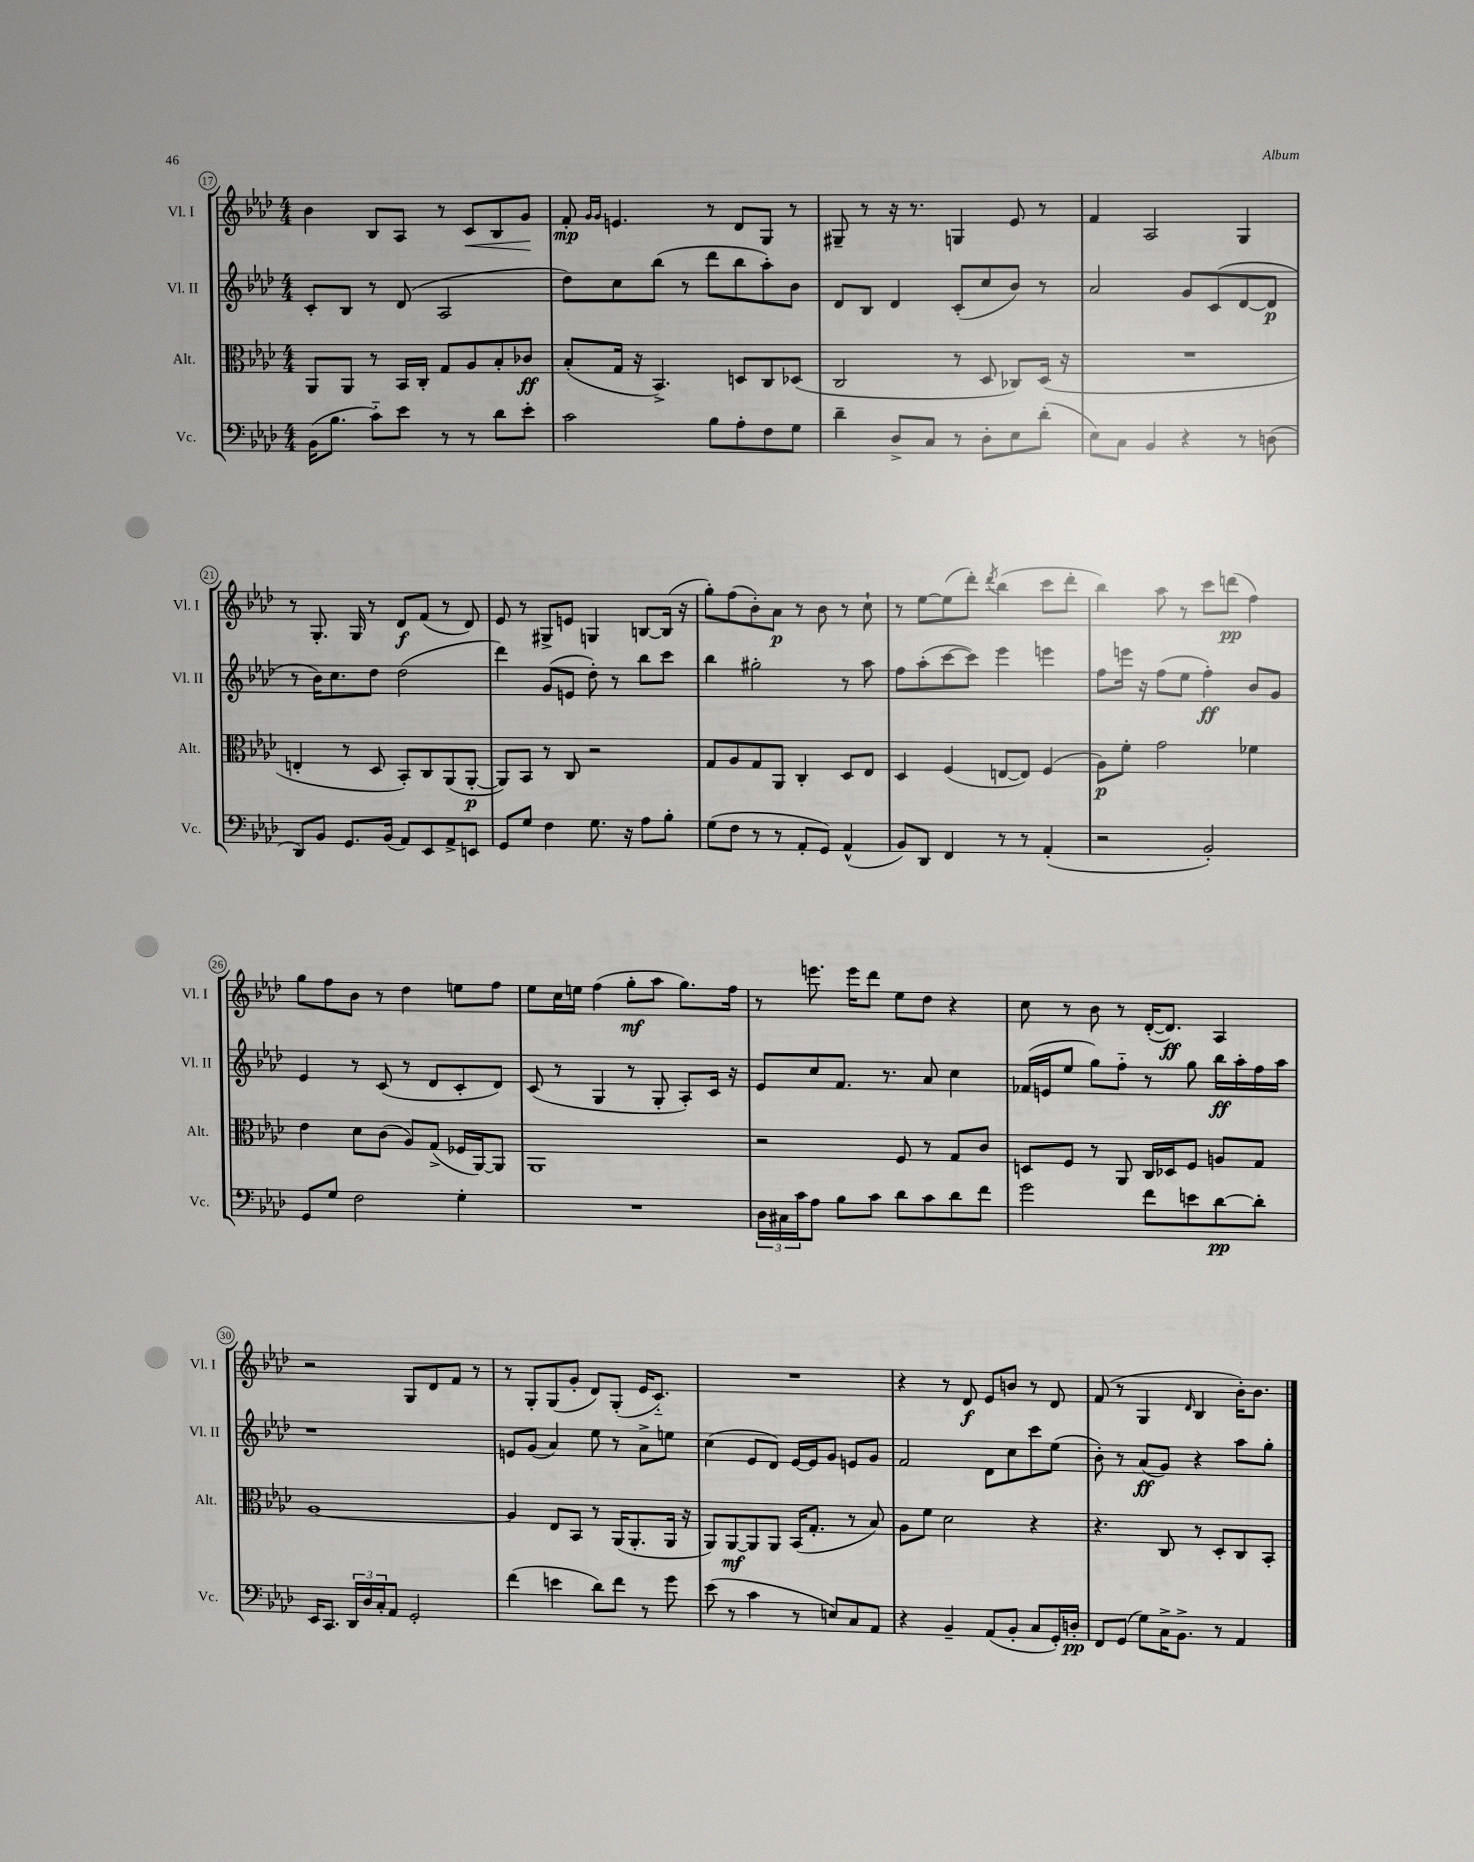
<<
\new StaffGroup <<
\new Staff = "s0" \with { instrumentName = "Vl. I" shortInstrumentName = "Vl. I" } {
    \clef treble \key aes \major \numericTimeSignature \time 4/4
    bes'4 bes8 aes8 r8 c'8\< bes8 g'8\! |
    f'8-.\mp \grace { g'16 g'16 } e'4. r8 des'8 g8 r8 |
    gis8-- r8 r16 r8. g4 ees'8 r8 |
    f'4 aes2 g4 |
    r8 g8.-. g16 r8 des'8\f f'8( r8 des'8) |
    ees'8 r8 gis8-> e'8 g4 b8~ b16( r16 |
    g''8-.) f''8( bes'8-.) aes'8\p r8 bes'8 r8 c''8-! |
    r8 ees''8~ ees''8( des'''8-.) \acciaccatura { des'''8 } bes''4( c'''8 des'''8-. |
    bes''4) aes''8 r8 c'''8 d'''8\pp( f''4) |
    g''8 f''8 bes'8 r8 des''4 e''8 f''8 |
    ees''8 c''16 e''16 f''4( g''8-.\mf aes''8 g''8.) f''16 |
    r8 e'''8. e'''16 des'''8 ees''8 des''8 r4 |
    c''8 r8 bes'8 r8 des'16~-.( des'8.\ff) aes4 |
    r2 g8 des'8 f'8 r8 |
    r8 g8-. g8( g'8-. des'8) g8-.( ees'16 c'8.-_) |
    R1 |
    r4 r8 des'8\f ees'8 b'8 r8 des'8 |
    f'8( r8 g4 \grace { des'16 } bes4 bes'16-.) bes'8. \bar "|." |
}
\new Staff = "s1" \with { instrumentName = "Vl. II" shortInstrumentName = "Vl. II" } {
    \clef treble \key aes \major \numericTimeSignature \time 4/4
    c'8-. bes8 r8 des'8( aes2 |
    des''8) c''8 bes''8( r8 des'''8 bes''8 aes''8-.) bes'8 |
    des'8 bes8 des'4 c'8-.( c''8 bes'8) r8 |
    aes'2 g'8 c'8( des'8~ des'8\p |
    r8 bes'16) c''8. des''8 des''2( |
    des'''4) g'8( e'8 des''8-.) r8 bes''8 c'''8 |
    bes''4 gis''2-. r8 aes''8 |
    f''8 aes''8-.( c'''8~ c'''8) ees'''4 e'''4 |
    f''8 e'''16 r16 f''8( ees''8 f''4-.\ff) bes'8 g'8 |
    ees'4 r8 c'8( r8 des'8 c'8-. des'8) |
    c'8( r8 g4 r8 g8-. aes8-.) c'16 r16 |
    ees'8 c''8 f'8. r8. aes'8 c''4 |
    fes'16( e'16 ees''8 g''8) f''8-_ r8 g''8 bes''16\ff aes''16-. f''16 aes''16 |
    r1 |
    e'8 g'8( aes'4) ees''8 r8 aes'8-> e''8 |
    c''4( ees'8 des'8) ees'16~ ees'16 g'8 e'8 g'8 |
    f'2 des'8 c''8 c'''8 ees''8( |
    bes'8-.) r8 aes'8\ff( g'8) r4 aes''8 g''8-. \bar "|." |
}
\new Staff = "s2" \with { instrumentName = "Alt." shortInstrumentName = "Alt." } {
    \clef alto \key aes \major \numericTimeSignature \time 4/4
    aes,8 aes,8 r8 bes,16 c16-. g8 aes8 bes8-. ces'8\ff |
    bes8-.( g16 r16 bes,4.->) d8 c8 des8( |
    c2 r8 des8 ces8) des16( r16 |
    R1 |
    e4-. r8 des8 bes,8-.) c8 aes,8( aes,8~-.\p |
    aes,8) bes,8 r8 c8 r2 |
    g8 aes8 g8 aes,8 c4-. des8 ees8 |
    des4 f4( e8~ e8) f4( |
    aes8\p) f'8-. g'2 fes'4 |
    ees'4 des'8 c'8( aes8) g8->( fes16 aes,16~) aes,8 |
    aes,1 |
    r2 f8 r8 g8 c'8 |
    d8 f8 r8 aes,8 c16 des16 f8 a8 g8 |
    aes1~ |
    aes4 ees8 bes,8 r8 aes,16( aes,8.-. aes,16 r16 |
    aes,8) aes,8~\mf aes,8 aes,8 bes,16( g8.-. r8 bes8) |
    aes8 f'8 des'2 r4 |
    r4. c8 r8 des8-. c8 bes,8-. \bar "|." |
}
\new Staff = "s3" \with { instrumentName = "Vc." shortInstrumentName = "Vc." } {
    \clef bass \key aes \major \numericTimeSignature \time 4/4
    bes,16( bes8. c'8-_) ees'8 r8 r8 des'8 ees'8-. |
    c'2 bes8 aes8-. f8 g8 |
    des'4-- des8-> c8 r8 des8-. ees8 des'8-.( |
    ees8) c8 bes,4 r4 r8 d8( |
    des,8) bes,8 g,8. bes,16( aes,8) ees,8 aes,8-> e,8 |
    g,8 g8 f4 g8. r16 aes8 bes8-. |
    g8( f8 r8 r8 aes,8-. g,8) aes,4-^( |
    bes,8) des,8 f,4 r8 r8 aes,4-.( |
    r2 bes,2-.) |
    g,8 g8 f2 g4-. |
    R1 |
    \tuplet 3/2 { des16 cis16 c'16 } aes8 bes8 c'8 des'8 c'8 des'8 f'8 |
    g'2 f'8 e'8 des'8~\pp des'8-. |
    ees,16 c,8. \tuplet 3/2 { des,16 des16 c16-. } aes,8 g,2-. |
    f'4( e'4 des'8) f'8 r8 g'8 |
    ees'8( r8 c'4 r8 e8) c8 aes,8 |
    r4 bes,4-- aes,8( bes,8-. c8 g,16-.) d16-.\pp |
    f,8 g,8( g8) c16-> bes,8.-> r8 aes,4 \bar "|." |
}
>>
>>
\layout { \context { \Score currentBarNumber = #17 \override BarNumber.stencil = #(make-stencil-circler 0.1 0.3 ly:text-interface::print) } }
